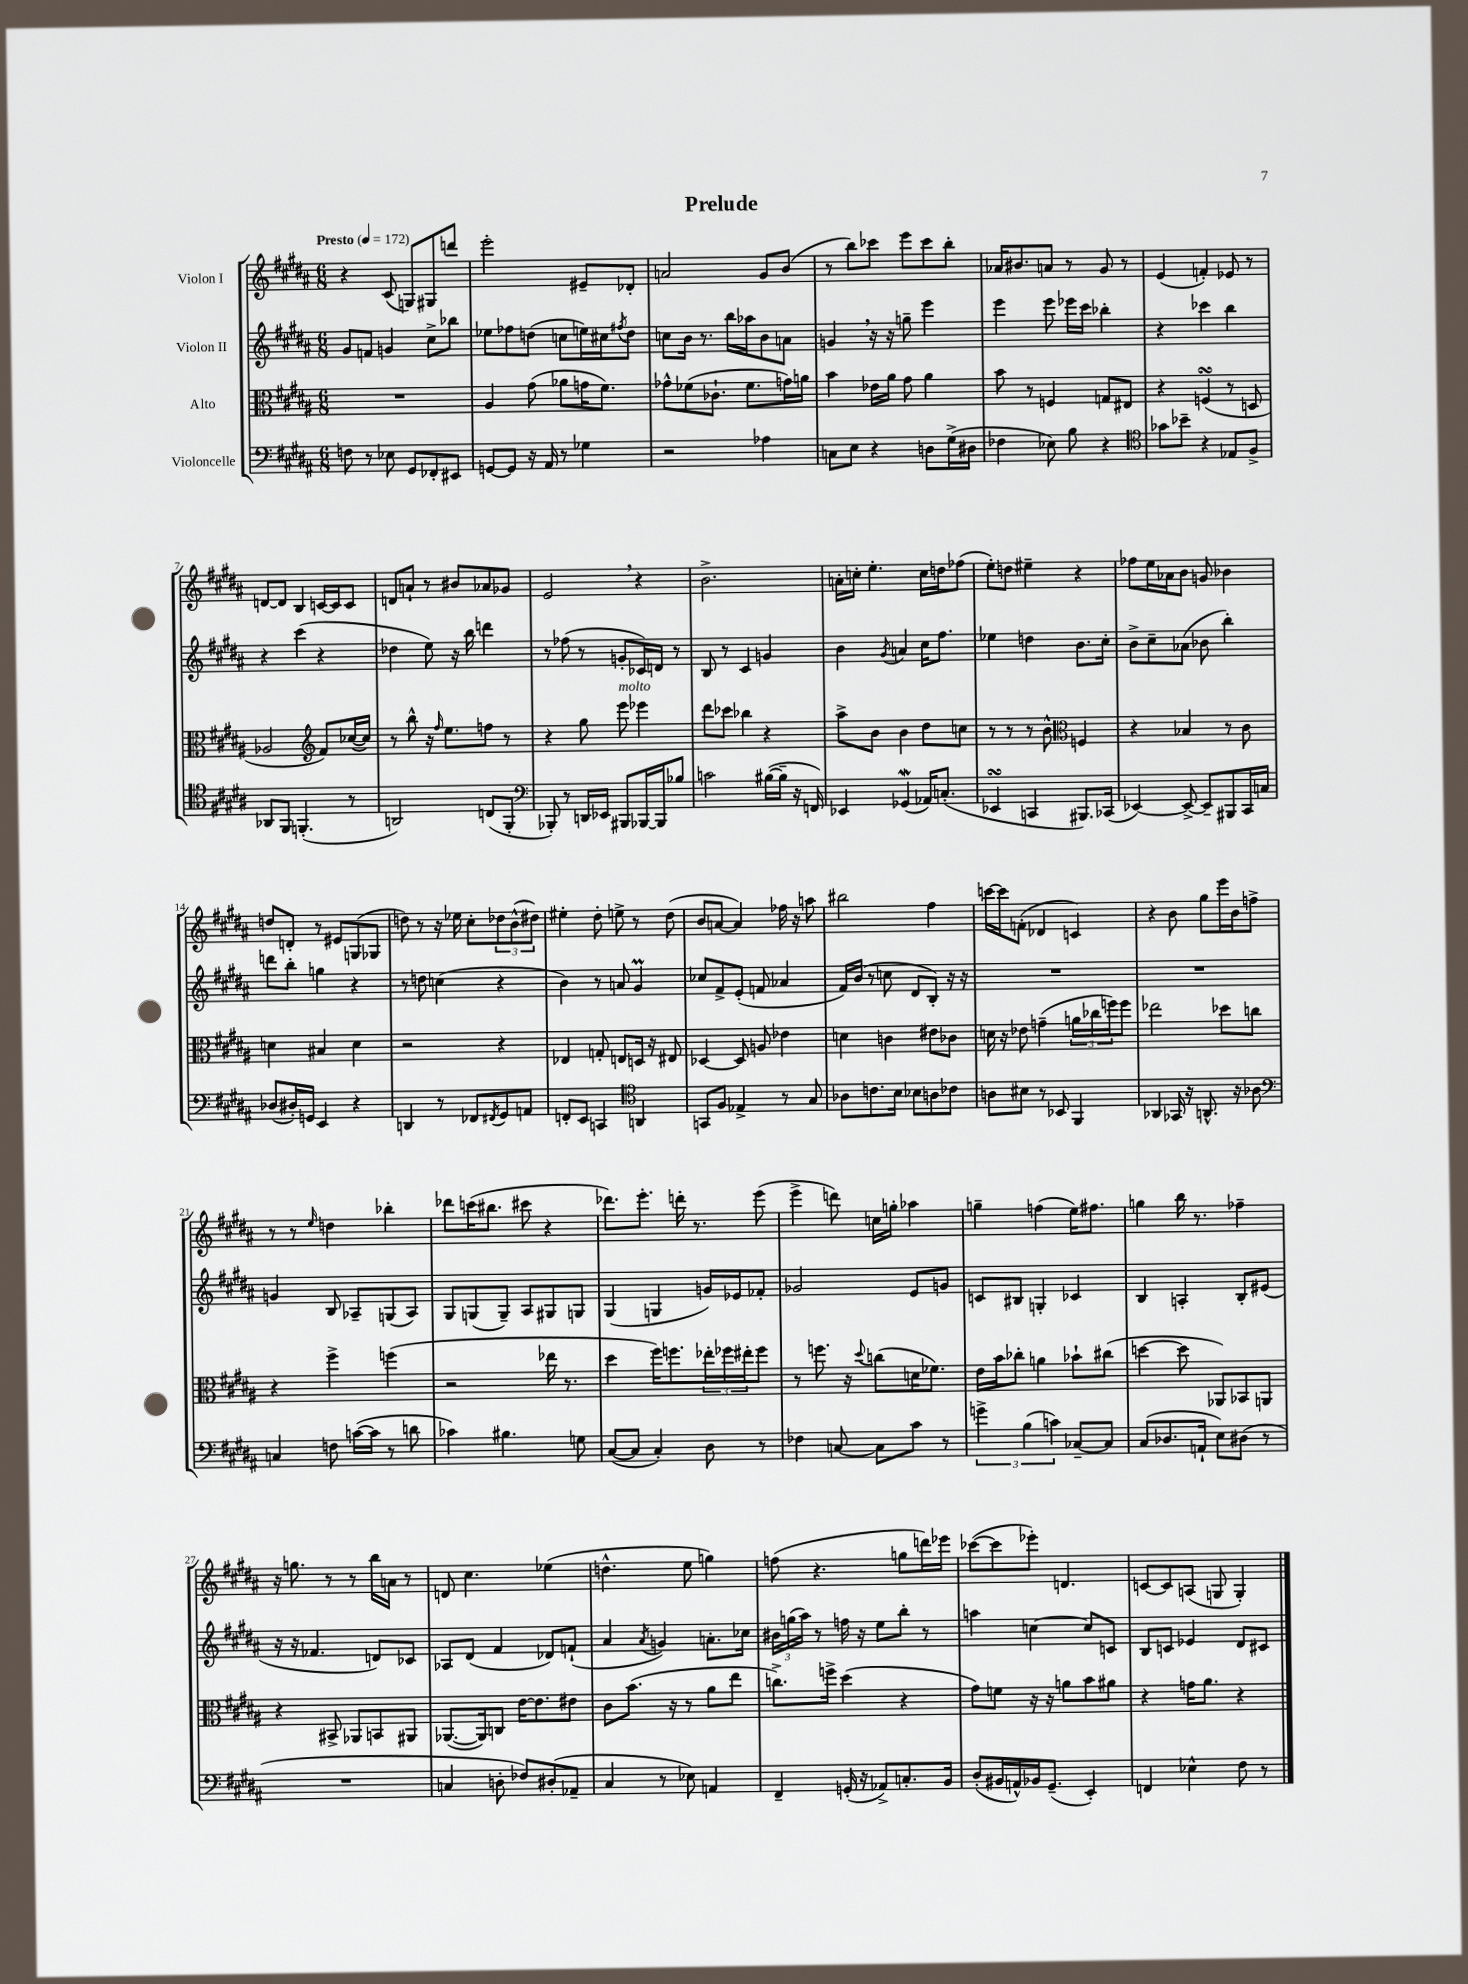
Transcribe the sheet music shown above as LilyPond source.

\header { title = "Prelude" }
<<
\new StaffGroup <<
\new Staff = "s0" \with { instrumentName = "Violon I" } {
    \clef treble \key b \major \numericTimeSignature \time 6/8 \tempo "Presto" 4 = 172
    r4 cis'8( g8) gis8 d'''8 |
    e'''2-. eis'8-- des'8-. |
    a'2 gis'8 b'8( |
    r8 b''8) ces'''8 e'''8 ces'''8 b''8-. |
    aes'16 bis'8. a'8 r8 gis'8 r8 |
    e'4( f'4-.) ees'8 r8 |
    d'8~ d'8 b4 c'16~ c'16 c'8 |
    d'8 a'8-! r8 bis'8 aes'8 ges'8 |
    e'2 \breathe r4 |
    b'2.-> |
    a'16-. c''16-. e''4.-. c''16 d''16 fes''8( |
    e''8-.) d''8 eis''4-- r4 |
    fes''8 e''16 aes'16 b'8 g'8 bes'4 |
    d''8 d'8-. r8 eis'8 g8( ges8 |
    d''8) r8 r16 ees''16 cis''8-. \tuplet 3/2 { des''8 b'8-^( dis''8) } |
    eis''4-. dis''8-. e''8-> r8 dis''8( |
    b'8 a'8~ a'4) fes''16 r16 a''8 |
    bis''2 fis''4 |
    c'''16~ c'''16 f'8-.( des'4 c'4) |
    r4 b'8 gis''8 e'''16 b'16 f''8-> |
    r8 r8 \grace { e''16 } d''4 bes''4-. |
    des'''8 c'''16( bis''8. cis'''8 r4 |
    des'''8.) e'''8.-. d'''16-. r8. e'''8( |
    e'''4-> d'''8) c''16 g''16-. aes''4 |
    g''4-- f''4( e''16) fis''8. |
    g''4 b''16 r8. fes''4-- |
    r16 g''8. r8 r8 b''16 a'16 r8 |
    d'8 cis''4. ees''4( |
    d''4.-^ e''8 g''4) |
    f''8( r4. g''8 d'''16) ees'''16 |
    ces'''8~( ces'''8 ees'''8-.) d'4. |
    c'8~ c'8 a8( g8 g4-.) \bar "|." |
}
\new Staff = "s1" \with { instrumentName = "Violon II" } {
    \clef treble \key b \major \numericTimeSignature \time 6/8
    gis'8 f'8 g'4 cis''8-> bes''8 |
    ees''8 fes''8 d''8( c''8 e''16) cis''16 \acciaccatura { fis''8 } d''8 |
    c''8 b'16 r8. b''16 aes''16 b'8 a'8 |
    g'4 \breathe r16 r16 g''8-- e'''4 |
    e'''4 e'''8 ees'''16 cis'''16 bes''4-. |
    r4 ces'''4 b''4 |
    r4 cis'''4( r4 |
    des''4 e''8) r16 b''16 d'''4 |
    r8 fes''8( r8 g'8-. ces'16) d'16 r8 |
    b8 r8 cis'4 g'4 |
    b'4 \acciaccatura { gis'8 } a'4 cis''16 fis''8. |
    ees''4 d''4 b'8. cis''16-. |
    b'8-> cis''8-- aes'8( bes'8 b''4-.) |
    d'''8 b''8-. g''4 r4 |
    r8 d''8 c''4( r4 |
    b'4) r8 a'8 gis'4\prall |
    ces''8 fis'8-> e'8-.( f'8 aes'4 |
    fis'16) b'16( r8 c''8 dis'8 b8-.) r16 r16 |
    R2. |
    R2. |
    g'4 b8 aes8-- g8( aes8) |
    gis8 g8( g8--) ais8 gis8 g8 |
    gis4( g4 g'16) ees'16 fes'8-. |
    ges'2 e'8 g'8 |
    c'8 bis8 g4-. ces'4 |
    b4 a4-. b8-. eis'8( |
    r16 r16 fes'4. d'8) ces'8 |
    aes8 dis'8( fis'4 des'8) f'8-!( |
    ais'4 \acciaccatura { ais'8 } g'4) a'8.-. ces''16 |
    \tuplet 3/2 { bis'16 g''16( ais''16) } r8 f''16 r16 e''8 b''8-. r8 |
    a''4 c''4~ c''8 c'8 |
    b8 c'8 ees'4 dis'8 cis'8 \bar "|." |
}
\new Staff = "s2" \with { instrumentName = "Alto" } {
    \clef alto \key b \major \numericTimeSignature \time 6/8
    R2. |
    ais4 gis'8( aes'8 g'16 fis'8.) |
    ges'8-^ fes'8( ces'8.-! fes'8. g'16) a'16 |
    b'4 ees'16 ais'16 gis'8 ais'4 |
    b'8 r8 f4 g8 eis8 |
    r4 f4\turn( r8 d8 |
    aes2 \clef treble fis'8) ces''16~( ces''16) |
    r8 b''8-^ r16 \grace { fis''16 } e''8. f''8 r8 |
    r4 gis''8 e'''8^\markup { \italic "molto" } ees'''4 |
    dis'''8 ces'''8 bes''4 r4 |
    ais''8-> b'8 b'4 dis''8 c''8 |
    r8 r8 r8 b'8-^ \clef alto f4 |
    r4 bes4 r8 cis'8 |
    d'4 bis4 d'4 |
    r2 r4 |
    ees4 g8-. e8 d16 r16 eis8 |
    des4~ des8 a8 ees'4 |
    d'4 c'4 eis'8 ces'8 |
    d'16 r16 ees'8 g'4--( \tuplet 3/2 { a'16 ces''16 f''16) } f''8 |
    ees''2 des''8 c''8 |
    r4 fis''4-> f''4( |
    r2 ees''16 r8. |
    dis''4 fis''16) f''8. \tuplet 3/2 { ees''16-. fes''16 eis''16-. } fes''8 |
    r8 f''8. r16 \appoggiatura { dis''8 } c''8( d'16 fes'8.) |
    e'16 b'16 ces''8-. a'4 bes'8-! cis''8( |
    d''4~ d''8 aes,8) bes,8 a,8 |
    r4 bis,8-> aes,8 b,8 ais,8 |
    aes,8.~( aes,16) c8 e'16~ e'8. eis'8 |
    cis'8 b'8.( r16 r8 ais'8 e''8 |
    c''8.->) f''16-> dis''4( r4 |
    gis'8) f'8 r16 r16 a'8 b'8 ais'8 |
    r4 g'16 ais'8. r4 \bar "|." |
}
\new Staff = "s3" \with { instrumentName = "Violoncelle" } {
    \clef bass \key b \major \numericTimeSignature \time 6/8
    f8 r8 ees8 gis,8 fes,8-. eis,8 |
    g,8~ g,8 r16 ais,16 r8 ges4 |
    r2 aes4 |
    c8 e8 r4 d8 gis16->( dis16 |
    fes4 ees8) b8 r4 |
    \clef tenor ges'8 bes'8-- r4 ees8 fis8-> |
    aes,8 fis,8 f,4.-.( r8 |
    a,2) c8( fis,8-. |
    \clef bass bes,,8-.) r8 d,16 ees,16 bis,,8 bes,,16~ bes,,16 bes8 |
    c'2 bis16~( bis16-- r16 f,16) |
    ees,4 ges,4\mordent( aes,16) c8.-.( |
    ees,4\turn c,4 bis,,8.) ces,16( |
    ees,4~) ees,8~-> ees,8-- bis,,8 cis,16 c16 |
    des8( dis16-.) g,16 e,4 r4 |
    d,4 r8 fes,8 \acciaccatura { fis,8 } gis,8 a,8 |
    f,8-. e,8 c,4 \clef tenor a,4 |
    g,8 fis8 ees4-> r8 gis8 |
    aes8 c'8. b16 bes8 a8 ces'8 |
    a8 bis8 r8 bes,8 fis,4 |
    aes,4 ges,16 r16 a,8.-^ r16 aes8 |
    \clef bass c4 f8 c'16~( c'16 r8 d'8 |
    ces'4) bis4. g8 |
    cis8~( cis8 cis4-.) dis8 r8 |
    fes4 c8~ c8 cis'8 r8 |
    \tuplet 3/2 { g'4-> b4( c'4) } ces8~-- ces8 |
    cis8( des8. a,16-! e8) dis8( r8 |
    R2. |
    c4 d8-. fes8) dis8-.( aes,8-- |
    cis4 r8 ees8) a,4 |
    fis,4-- g,16-.( r16 aes,8->) c8.-. b,16 |
    dis8-.( bis,16 a,16-^) bes,16 gis,8.--( e,4-.) |
    f,4 ees4-^ fis8 r8 \bar "|." |
}
>>
>>
